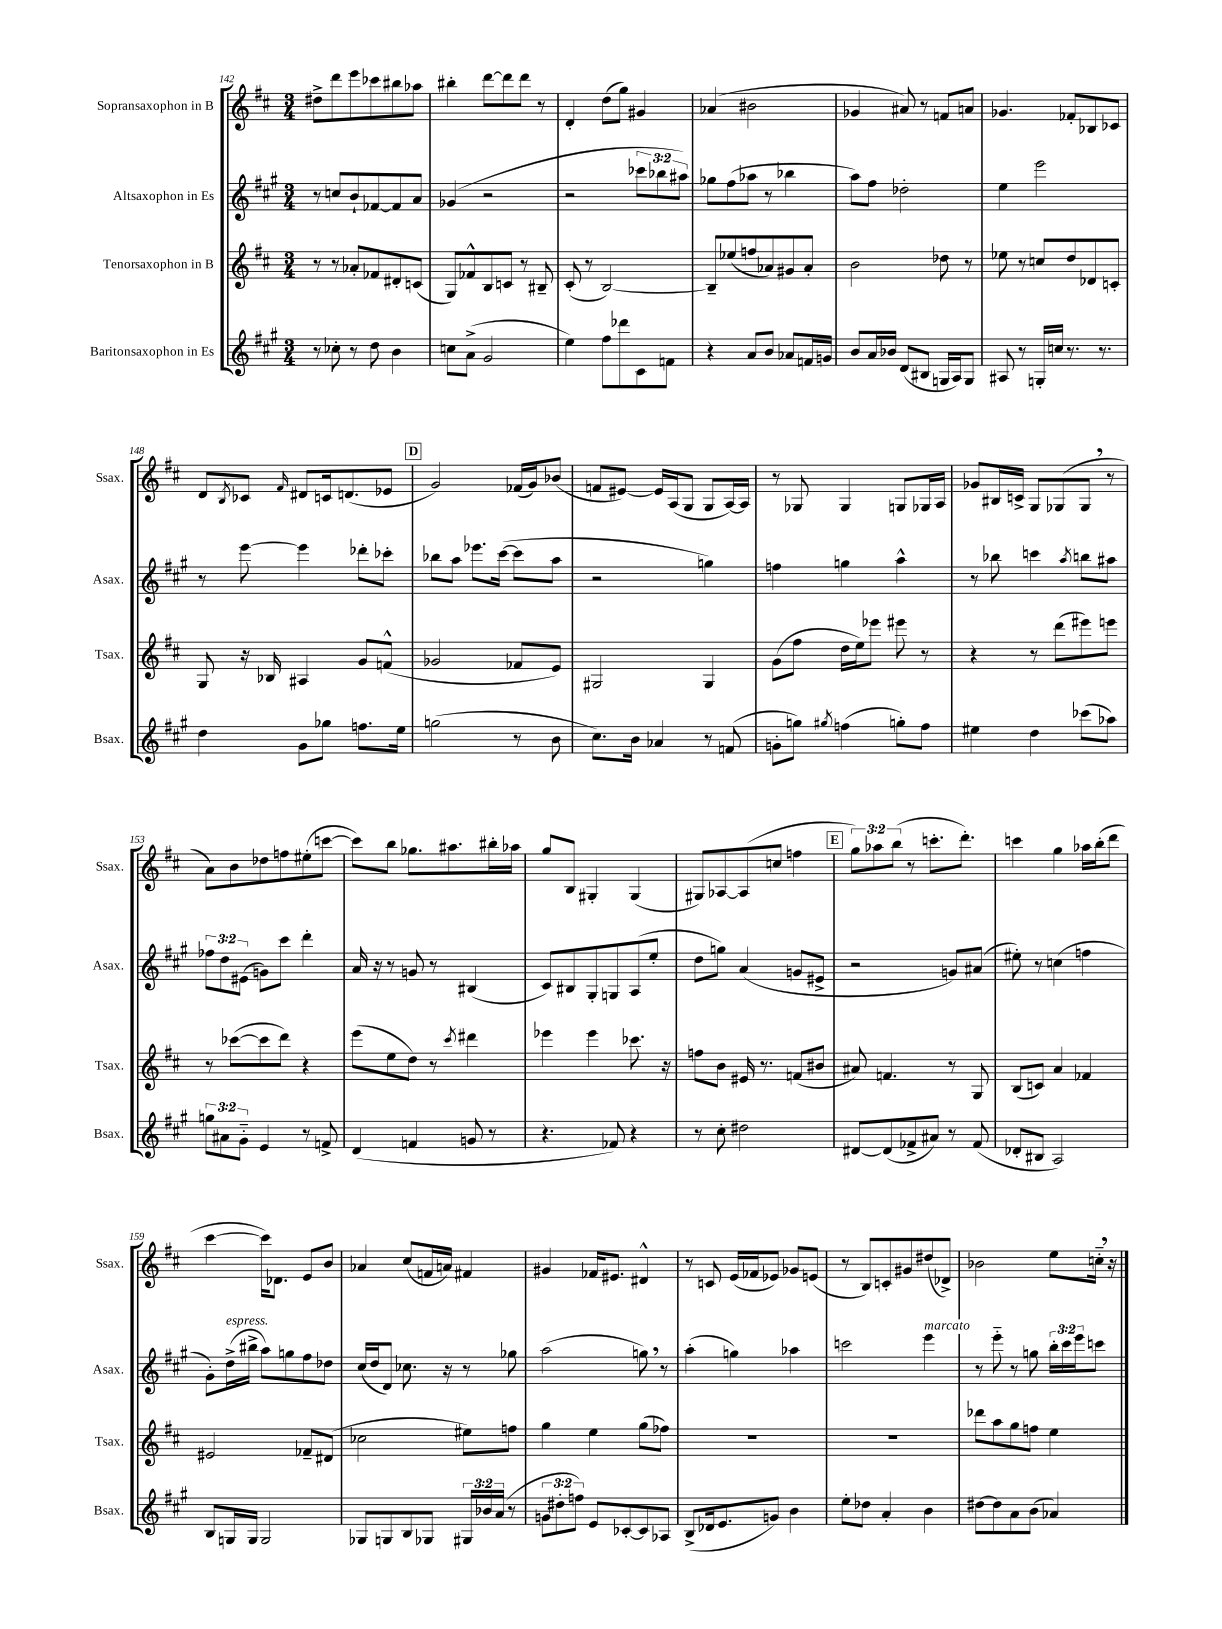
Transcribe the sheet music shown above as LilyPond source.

<<
\new StaffGroup <<
\new Staff = "s0" \with { instrumentName = "Sopransaxophon in B" shortInstrumentName = "Ssax." } {
    \clef treble \key d \major \numericTimeSignature \time 3/4 \override Staff.TupletNumber.text = #tuplet-number::calc-fraction-text
    dis''8-> d'''8 e'''8 ces'''8 bis''8 aes''8 |
    bis''4-. d'''8~ d'''8 d'''8 r8 |
    d'4-. d''8( g''8) gis'4 |
    aes'4( bis'2 |
    ges'4 ais'8) r8 f'8 a'8 |
    ges'4. fes'8-. bes8 ces'8 |
    d'8 \acciaccatura { b8 } ces'8 \grace { fis'16 } dis'8 c'16 d'8.( ees'8 |
    \mark \markup { \box "D" } g'2) fes'16( g'16) bes'8( |
    f'8 eis'8~) eis'16 a16( g8 g8 a16~) a16 |
    r8 ges8 ges4 g8 ges16 a16 |
    ges'8 bis16 c'16-> g8 ges8( ges8 \breathe r8 |
    a'8) b'8 des''8 f''8 eis''8-.( c'''8~ |
    c'''8) b''8 ges''8. ais''8. bis''16-. aes''16 |
    g''8 b8 gis4-. gis4( |
    gis8) aes8~ aes8( c''8 f''4 |
    \mark \markup { \box "E" } \tuplet 3/2 { g''8) aes''8 b''8( } r8 c'''8.-. d'''8.-.) |
    c'''4 g''4 aes''16 b''16-.( d'''8 |
    cis'''4~ cis'''16) des'8. e'8 b'8 |
    aes'4 cis''8( f'16 a'16) fis'4 |
    gis'4 fes'16 eis'8. dis'4-^ |
    r8 c'8 e'16( fes'16 ees'8) ges'8 e'8( |
    r8 b8) c'8-. gis'8 dis''8( des'8->) |
    bes'2 e''8 c''16-_ \breathe r16 \bar "|." |
}
\new Staff = "s1" \with { instrumentName = "Altsaxophon in Es" shortInstrumentName = "Asax." } {
    \clef treble \key a \major \numericTimeSignature \time 3/4 \override Staff.TupletNumber.text = #tuplet-number::calc-fraction-text
    r8 c''8 b'8-! fes'8~ fes'8 a'8 |
    ges'4( r2 |
    r2 \tuplet 3/2 { ces'''8 bes''8 ais''8) } |
    ges''8 fis''8( aes''8 r8 bes''4 |
    a''8) fis''8 des''2-. |
    e''4 e'''2 |
    r8 e'''8~ e'''4 des'''8-. ces'''8-. |
    \mark \markup { \box "D" } bes''8 a''8 ees'''8. cis'''16~( cis'''8 a''8 |
    r2 g''4) |
    f''4 g''4 a''4-^ |
    r8 bes''8 c'''4 \acciaccatura { a''8 } b''8 ais''8 |
    \tuplet 3/2 { fes''8 d''8 eis'8( } g'8) cis'''8 d'''4-. |
    a'16 r16 r8 g'8 r8 bis4( |
    cis'8) bis8 gis8-. g8 a8( e''8-. |
    d''8 g''8) a'4( g'8 eis'8-> |
    \mark \markup { \box "E" } r2 g'8) ais'8( |
    eis''8-.) r8 c''4( f''4 |
    gis'8-.) d''16->^\markup { \italic "espress." }( bis''16-> a''8) g''8 fis''8 des''8 |
    cis''16( d''16 d'8) ces''8. r16 r8 ges''8 |
    a''2( g''8) \breathe r8 |
    a''4-.( g''4) aes''4 |
    c'''2 e'''4^\markup { \italic "marcato" } |
    r8 e'''8-_ r8 g''8 \tuplet 3/2 { b''16-. cis'''16 e'''16 } c'''8 \bar "|." |
}
\new Staff = "s2" \with { instrumentName = "Tenorsaxophon in B" shortInstrumentName = "Tsax." } {
    \clef treble \key d \major \numericTimeSignature \time 3/4
    r8 r8 aes'8-. fes'8 dis'8-. c'8( |
    g8) fes'8-^ b8 c'8 r8 bis8-- |
    cis'8-.( r8 b2~) |
    b8-- ees''8( f''8 aes'8) gis'8 aes'8-. |
    b'2 des''8 r8 |
    ees''8 r8 c''8 d''8 des'8 c'8-. |
    g8 r16 bes16 ais4 g'8 f'8-^( |
    \mark \markup { \box "D" } ges'2 fes'8 e'8) |
    gis2 gis4 |
    g'8( fis''8 d''16 e''16) ees'''8 eis'''8 r8 |
    r4 r8 d'''8( eis'''8) e'''8 |
    r8 ces'''8~( ces'''8 d'''8) r4 |
    e'''8( e''8 d''8) r8 \acciaccatura { cis'''8 } dis'''4 |
    ees'''4 ees'''4 ces'''8. r16 |
    f''8 b'8 eis'16 r8. f'8( bis'8 |
    \mark \markup { \box "E" } ais'8) f'4. r8 g8 |
    b8( c'8) a'4 fes'4 |
    eis'2 fes'8-- dis'8( |
    ces''2 eis''8) f''8 |
    g''4 e''4 g''8( fes''8) |
    R2. |
    R2. |
    des'''8 a''8 g''8 f''8 e''4 \bar "|." |
}
\new Staff = "s3" \with { instrumentName = "Baritonsaxophon in Es" shortInstrumentName = "Bsax." } {
    \clef treble \key a \major \numericTimeSignature \time 3/4 \override Staff.TupletNumber.text = #tuplet-number::calc-fraction-text
    r8 ces''8-. r8 d''8 b'4 |
    c''8 a'8->( gis'2 |
    e''4) fis''8 des'''8 cis'8 f'8 |
    r4 a'8 b'8 aes'8 f'16 g'16 |
    b'8 a'16 bes'16 d'8( bis8 g16 a16) g8 |
    ais8 r8 g16-. c''16 r8. r8. |
    d''4 gis'8 ges''8 f''8. e''16 |
    \mark \markup { \box "D" } g''2( r8 b'8 |
    cis''8.) b'16 aes'4 r8 f'8( |
    g'8-. g''8) \acciaccatura { gis''8 } f''4( g''8-.) f''8 |
    eis''4 d''4 ces'''8( aes''8) |
    \tuplet 3/2 { g''8 ais'8 gis'8-_ } e'4 r8 f'8-> |
    d'4( f'4 g'8 r8 |
    r4. fes'8) r4 |
    r8 cis''8-. dis''2 |
    \mark \markup { \box "E" } dis'8~ dis'8( fes'8-> ais'8) r8 fes'8( |
    des'8-. bis8 a2) |
    b8 g16 g16 g2 |
    ges8 g8 b8 ges8 \tuplet 3/2 { gis16 bes'16 a'16( } r8 |
    \tuplet 3/2 { g'8 dis''8-. f''8) } e'8 ces'8~-. ces'8 aes8 |
    b8->( des'16 e'8. g'8) b'4 |
    e''8-. des''8 a'4-. b'4 |
    dis''8~ dis''8 a'8 b'8( aes'4) \bar "|." |
}
>>
>>
\layout { \context { \Score currentBarNumber = #142 } }
